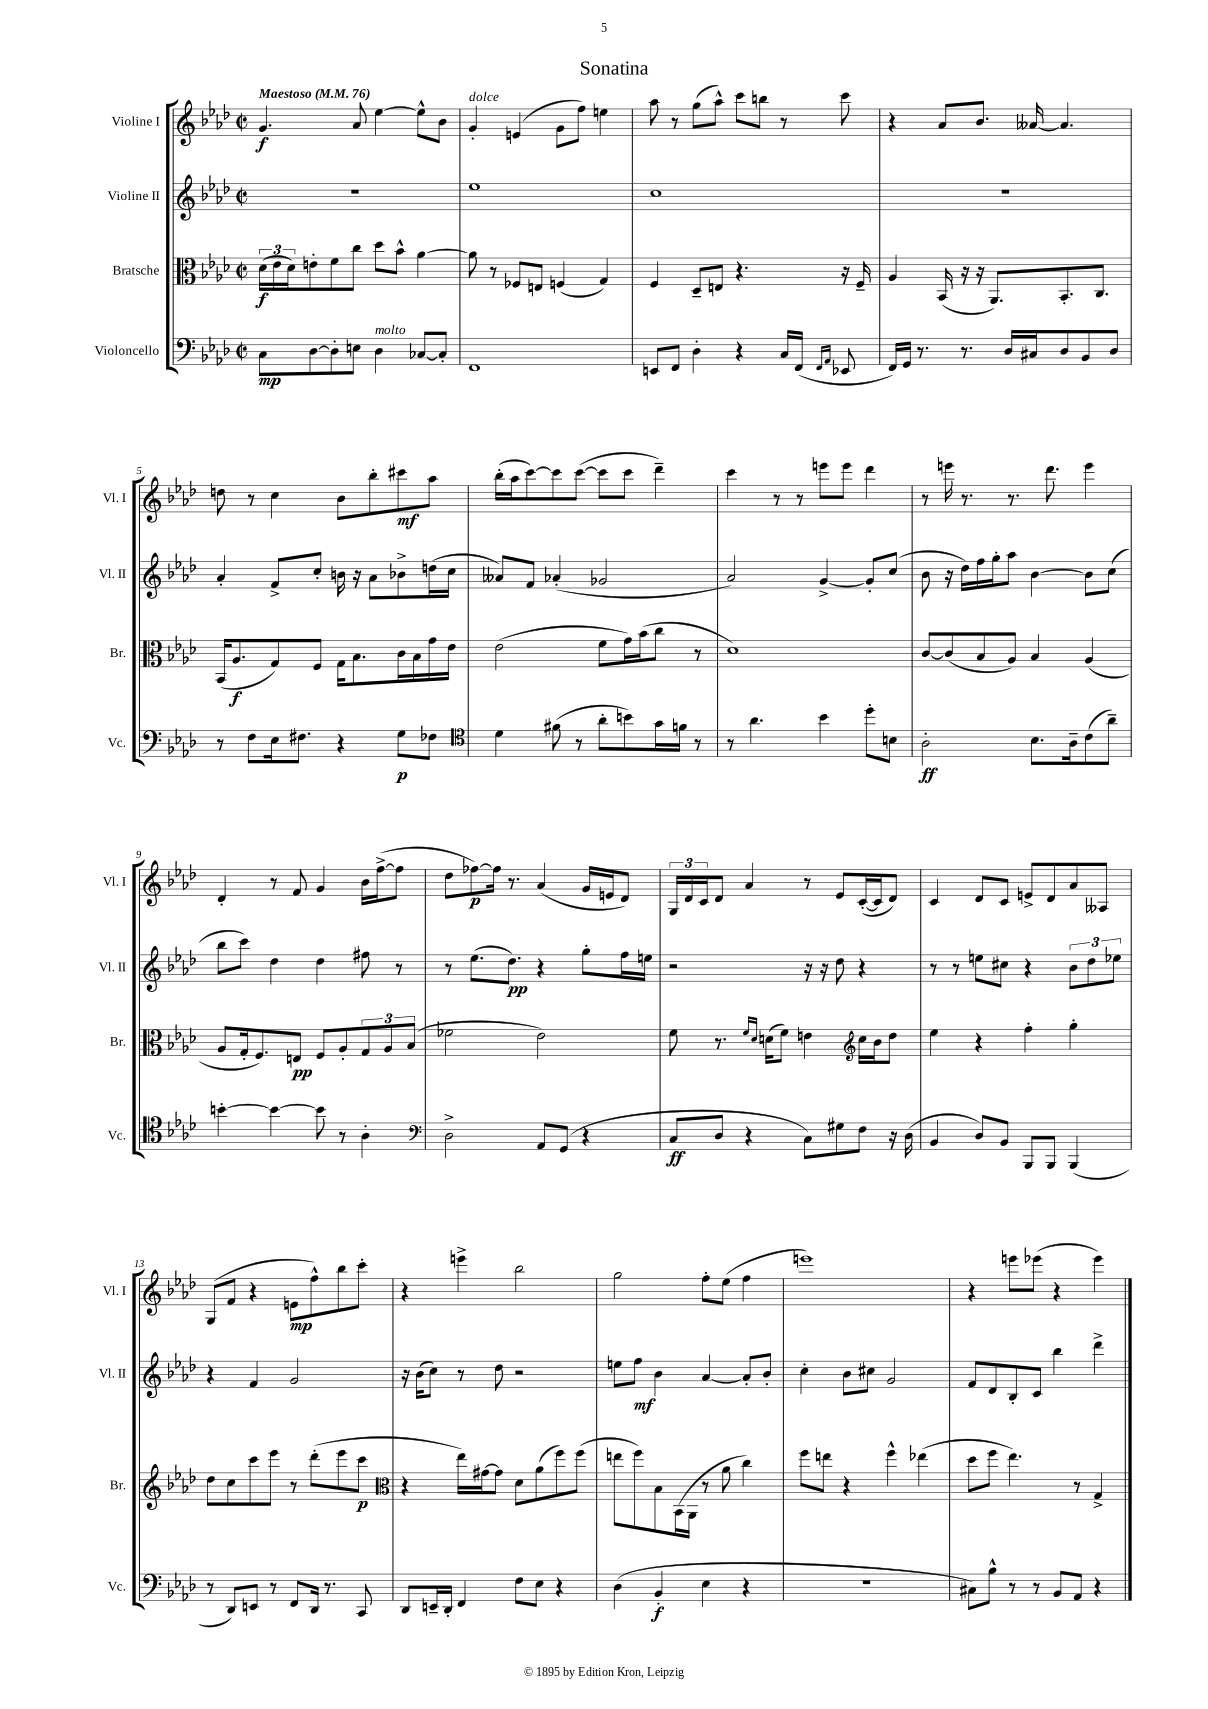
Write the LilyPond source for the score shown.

\header { title = "Sonatina" }
<<
\new StaffGroup <<
\new Staff = "s0" \with { instrumentName = "Violine I" shortInstrumentName = "Vl. I" } {
    \clef treble \key aes \major \defaultTimeSignature \time 2/2 \tempo "Maestoso" 4 = 76
    g'4.\f aes'8 ees''4~ ees''8-^ bes'8 |
    g'4-.^\markup { \italic "dolce" } e'4( g'8 f''8) e''4 |
    aes''8 r8 g''8( aes''8-^) c'''8 b''8 r8 c'''8 |
    r4 aes'8 bes'8. aeses'16~ aeses'4. |
    d''8 r8 c''4 bes'8 bes''8-. cis'''8\mf aes''8 |
    bes''16-.( aes''16 c'''8~) c'''8 c'''8~( c'''8 c'''8 des'''4--) |
    c'''4 r8 r8 e'''8 e'''8 des'''4 |
    r8 e'''16 r8. r8. des'''8. e'''4 |
    des'4-. r8 f'8 g'4 bes'16 f''16~->( f''8 |
    des''8 fes''8~\p) fes''16 r8. aes'4( g'16 e'16 des'8) |
    \tuplet 3/2 { g16 des'16 c'16 } des'8 aes'4 r8 ees'8 c'16~-.( c'16 des'8) |
    c'4 des'8 c'8 e'8-> des'8 aes'8 aeses8 |
    g8( f'8 r4 e'8\mp f''8-^) bes''8 c'''8-. |
    r4 e'''4-> bes''2 |
    g''2 f''8-. ees''8( f''4 |
    e'''1) |
    r4 e'''8 ees'''8( r4 ees'''4) \bar "|." |
}
\new Staff = "s1" \with { instrumentName = "Violine II" shortInstrumentName = "Vl. II" } {
    \clef treble \key aes \major \defaultTimeSignature \time 2/2
    R1 |
    ees''1 |
    c''1 |
    r1 |
    aes'4-. f'8-> c''8-. b'16 r16 aes'8 bes'8-> d''16( c''16 |
    aeses'8) f'8 aes'4-.( ges'2 |
    aes'2) g'4~-> g'8-. c''8( |
    bes'8 r16 des''16) f''16 g''16-. aes''8 bes'4~ bes'8 c''8( |
    bes''8 c'''8) des''4 des''4 fis''8 r8 |
    r8 ees''8.( des''8.\pp) r4 g''8-. f''16 e''16 |
    r2 r16 r16 des''8 r4 |
    r8 r8 e''8 cis''8 r4 \tuplet 3/2 { bes'8 des''8 ees''8 } |
    r4 f'4 g'2 |
    r16 bes'16( c''8) r8 des''8 r2 |
    e''8 f''8\mf bes'4 aes'4~ aes'8-. bes'8-. |
    c''4-. bes'8 cis''8 g'2 |
    f'8 des'8 bes8-. c'8 bes''4 des'''4-> \bar "|." |
}
\new Staff = "s2" \with { instrumentName = "Bratsche" shortInstrumentName = "Br." } {
    \clef alto \key aes \major \defaultTimeSignature \time 2/2
    \tuplet 3/2 { des'16\f( ees'16 des'16) } e'8-. f'8 c''8 des''8 bes'8-^ aes'4~ |
    aes'8 r8 fes8 e8 f4( g4) |
    f4 des8-- e8 r4. r16 f16-- |
    aes4 bes,16( r16 r16 aes,8.) bes,8.-. c8. |
    bes,16( aes8.\f g8) f8 g16 bes8. c'16 bes16 g'16 ees'16 |
    ees'2( f'8 g'16) bes'16( c''8 r8 |
    des'1) |
    c'8~ c'8( bes8 aes8) bes4 aes4( |
    aes8 g16-. f8.) e8\pp f8 aes8-. \tuplet 3/2 { g8 aes8 bes8( } |
    fes'2 ees'2) |
    f'8 r8. \grace { f'16 des'16 } d'16( f'8) e'4 \clef treble c''16 bes'16 des''8 |
    ees''4 r4 f''4-. g''4-. |
    des''8 c''8 c'''8 ees'''8 r8 des'''8-.( ees'''8 c'''8\p |
    \clef alto r4 ees''16) gis'16~ gis'8 des'8 aes'8( f''8) f''8( |
    e''8 f''8) bes8 bes,16( aes,16 r8 aes'8 c''4) |
    f''8 e''8 r4 f''4-^ ees''4( |
    des''8 f''8 ees''4.) r8 g4-> \bar "|." |
}
\new Staff = "s3" \with { instrumentName = "Violoncello" shortInstrumentName = "Vc." } {
    \clef bass \key aes \major \defaultTimeSignature \time 2/2
    c8\mp des8~ des8-. e8 des4^\markup { \italic "molto" } ces8~ ces8-. |
    f,1 |
    e,8 f,8 des4-. r4 c16 f,16( \grace { f,16 aes,16 } ees,8 |
    f,16) g,16 r8. r8. des16 cis16 des8 bes,8 des8 |
    r8 f8 ees16 fis8. r4 g8\p fes8 |
    \clef tenor des'4 fis'8( r8 aes'8-. b'8) g'16 f'16 r8 |
    r8 aes'4. bes'4 des''8-. b8 |
    aes2-.\ff bes8. aes16-- c'8( aes'8--) |
    b'4~-. b'4~ b'8 r8 aes4-. |
    \clef bass des2-> aes,8 g,8( r4 |
    c8\ff des8 r4 c8) gis8 f8 r16 des16( |
    bes,4 des8) bes,8 bes,,8 bes,,8 bes,,4( |
    r8 des,8) e,8 r8 f,8 des,16 r8. c,8 |
    des,8 e,16-- des,16-. f,4 f8 ees8 r4 |
    des4( bes,4-.\f ees4 r4 |
    R1 |
    cis8) bes8-^ r8 r8 bes,8 aes,8 r4 \bar "|." |
}
>>
>>
